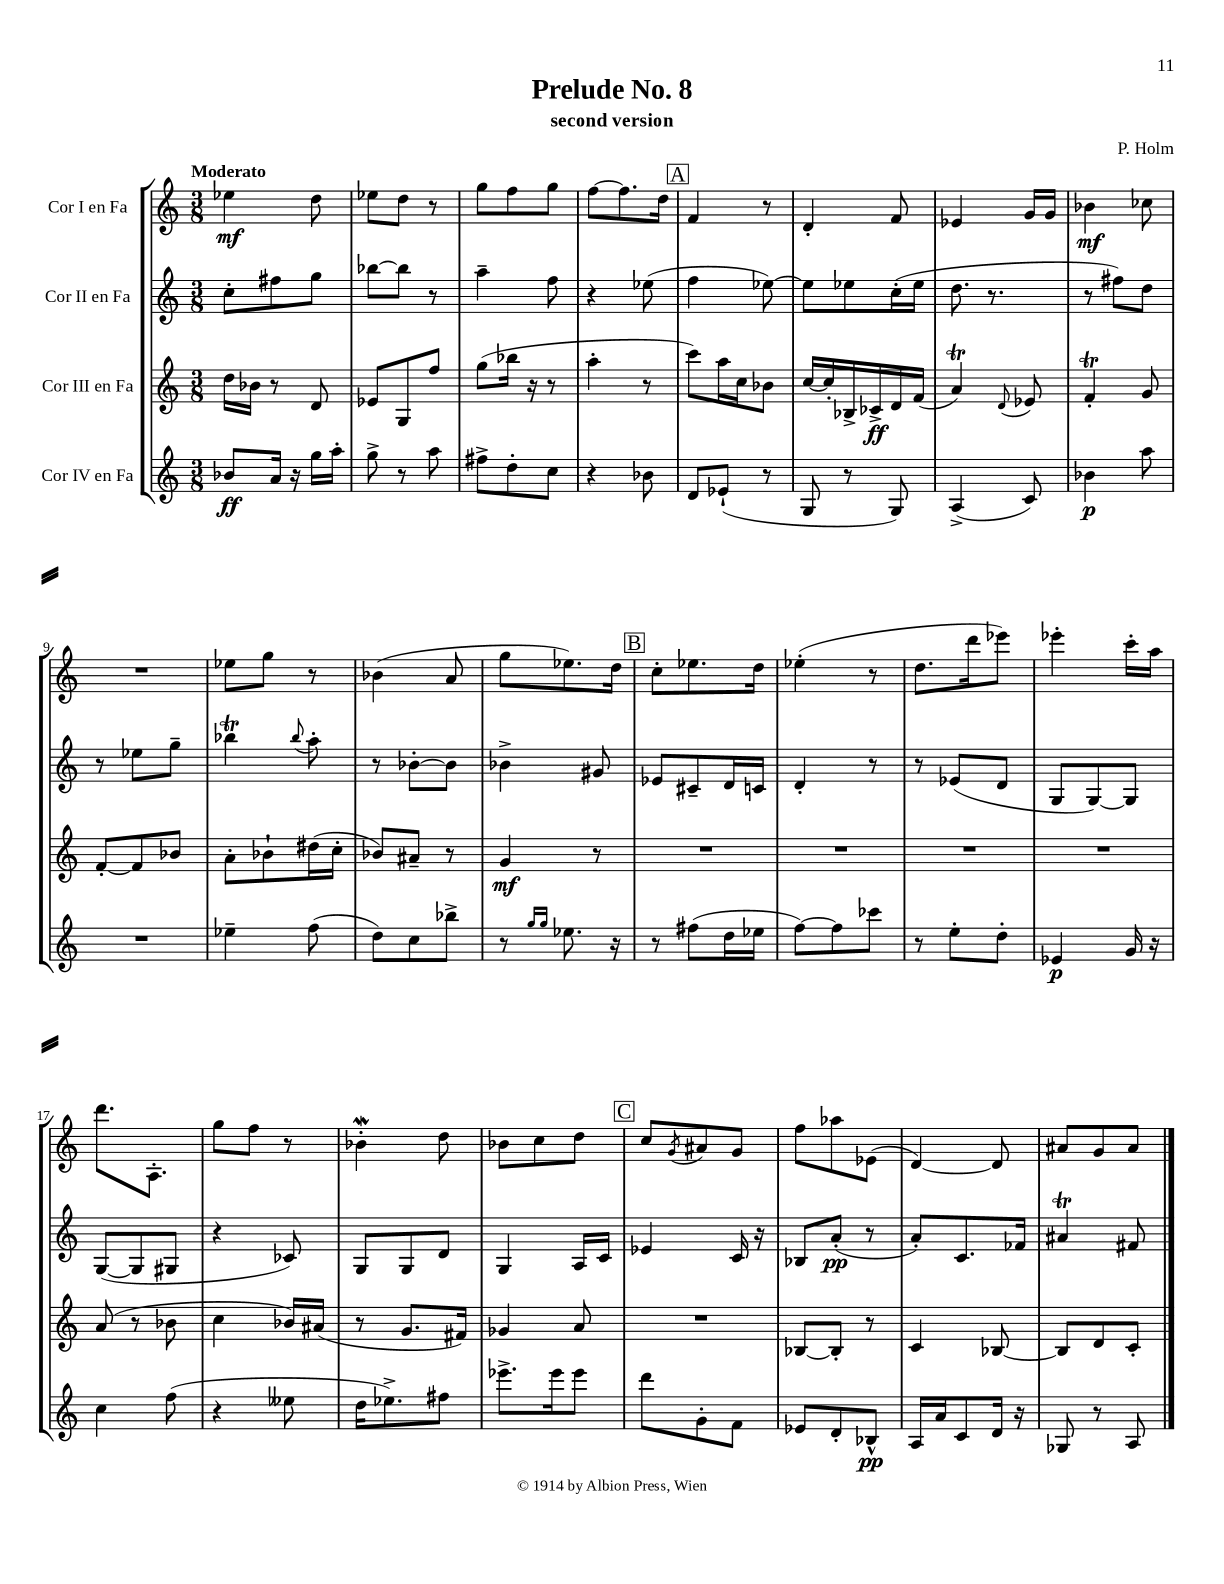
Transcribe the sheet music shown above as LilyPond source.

\header { title = "Prelude No. 8" composer = "P. Holm" subtitle = "second version" }
<<
\new StaffGroup <<
\new Staff = "s0" \with { instrumentName = "Cor I en Fa" } {
    \clef treble \key c \major \numericTimeSignature \time 3/8 \tempo "Moderato"
    ees''4\mf d''8 |
    ees''8 d''8 r8 |
    g''8 f''8 g''8 |
    f''8~ f''8. d''16 |
    \mark \markup { \box "A" } f'4 r8 |
    d'4-. f'8 |
    ees'4 g'16 g'16 |
    bes'4\mf ces''8 |
    R4. |
    ees''8 g''8 r8 |
    bes'4( a'8 |
    g''8 ees''8.) d''16 |
    \mark \markup { \box "B" } c''8-. ees''8. d''16 |
    ees''4-.( r8 |
    d''8. d'''16 ees'''8) |
    ees'''4-. c'''16-. a''16 |
    d'''8. a8.-. |
    g''8 f''8 r8 |
    bes'4-.\mordent d''8 |
    bes'8 c''8 d''8 |
    \mark \markup { \box "C" } c''8 \acciaccatura { g'8 } ais'8 g'8 |
    f''8 aes''8 ees'8( |
    d'4~) d'8 |
    ais'8 g'8 ais'8 \bar "|." |
}
\new Staff = "s1" \with { instrumentName = "Cor II en Fa" } {
    \clef treble \key c \major \numericTimeSignature \time 3/8
    c''8-. fis''8 g''8 |
    bes''8~ bes''8 r8 |
    a''4-- f''8 |
    r4 ees''8( |
    \mark \markup { \box "A" } f''4 ees''8~) |
    ees''8 ees''8 c''16-.( ees''16 |
    d''8. r8. |
    r8 fis''8) d''8 |
    r8 ees''8 g''8-- |
    bes''4\trill \appoggiatura { bes''8 } a''8-. |
    r8 bes'8~-. bes'8 |
    bes'4-> gis'8 |
    \mark \markup { \box "B" } ees'8 cis'8-- d'16 c'16 |
    d'4-. r8 |
    r8 ees'8( d'8 |
    g8 g8~) g8 |
    g8~( g8 gis8 |
    r4 ces'8) |
    g8 g8 d'8 |
    g4 a16 c'16 |
    \mark \markup { \box "C" } ees'4 c'16 r16 |
    bes8 a'8-.\pp( r8 |
    a'8-.) c'8. fes'16 |
    ais'4\trill fis'8 \bar "|." |
}
\new Staff = "s2" \with { instrumentName = "Cor III en Fa" } {
    \clef treble \key c \major \numericTimeSignature \time 3/8
    d''16 bes'16 r8 d'8 |
    ees'8 g8 f''8 |
    g''8( bes''16 r16 r8 |
    a''4-. r8 |
    \mark \markup { \box "A" } c'''8) a''16 c''16 bes'8 |
    c''16~ c''16-. bes16-> ces'16->\ff d'16 f'16( |
    a'4\trill) \appoggiatura { d'8 } ees'8 |
    f'4-.\trill g'8 |
    f'8~-. f'8 bes'8 |
    a'8-. bes'8-! dis''16( c''16-. |
    bes'8) ais'8-- r8 |
    g'4\mf r8 |
    \mark \markup { \box "B" } R4. |
    R4. |
    R4. |
    R4. |
    a'8( r8 bes'8 |
    c''4 bes'16) ais'16( |
    r8 g'8. fis'16) |
    ges'4 a'8 |
    \mark \markup { \box "C" } R4. |
    bes8~ bes8-. r8 |
    c'4 bes8~ |
    bes8 d'8 c'8-. \bar "|." |
}
\new Staff = "s3" \with { instrumentName = "Cor IV en Fa" } {
    \clef treble \key c \major \numericTimeSignature \time 3/8
    bes'8\ff a'16 r16 g''16 a''16-. |
    g''8-> r8 a''8 |
    fis''8-> d''8-. c''8 |
    r4 bes'8 |
    \mark \markup { \box "A" } d'8 ees'8-!( r8 |
    g8 r8 g8) |
    a4->( c'8) |
    bes'4\p a''8 |
    R4. |
    ees''4-- f''8( |
    d''8) c''8 bes''8-> |
    r8 \grace { g''16 g''16 } ees''8. r16 |
    \mark \markup { \box "B" } r8 fis''8( d''16 ees''16 |
    f''8~) f''8 ces'''8 |
    r8 e''8-. d''8-. |
    ees'4\p g'16 r16 |
    c''4 f''8( |
    r4 eeses''8 |
    d''16 ees''8.->) fis''8 |
    ees'''8.-> ees'''16 ees'''8 |
    \mark \markup { \box "C" } d'''8 g'8-. f'8 |
    ees'8 d'8-. bes8-^\pp |
    a16 a'16 c'8 d'16 r16 |
    ges8 r8 a8 \bar "|." |
}
>>
>>
